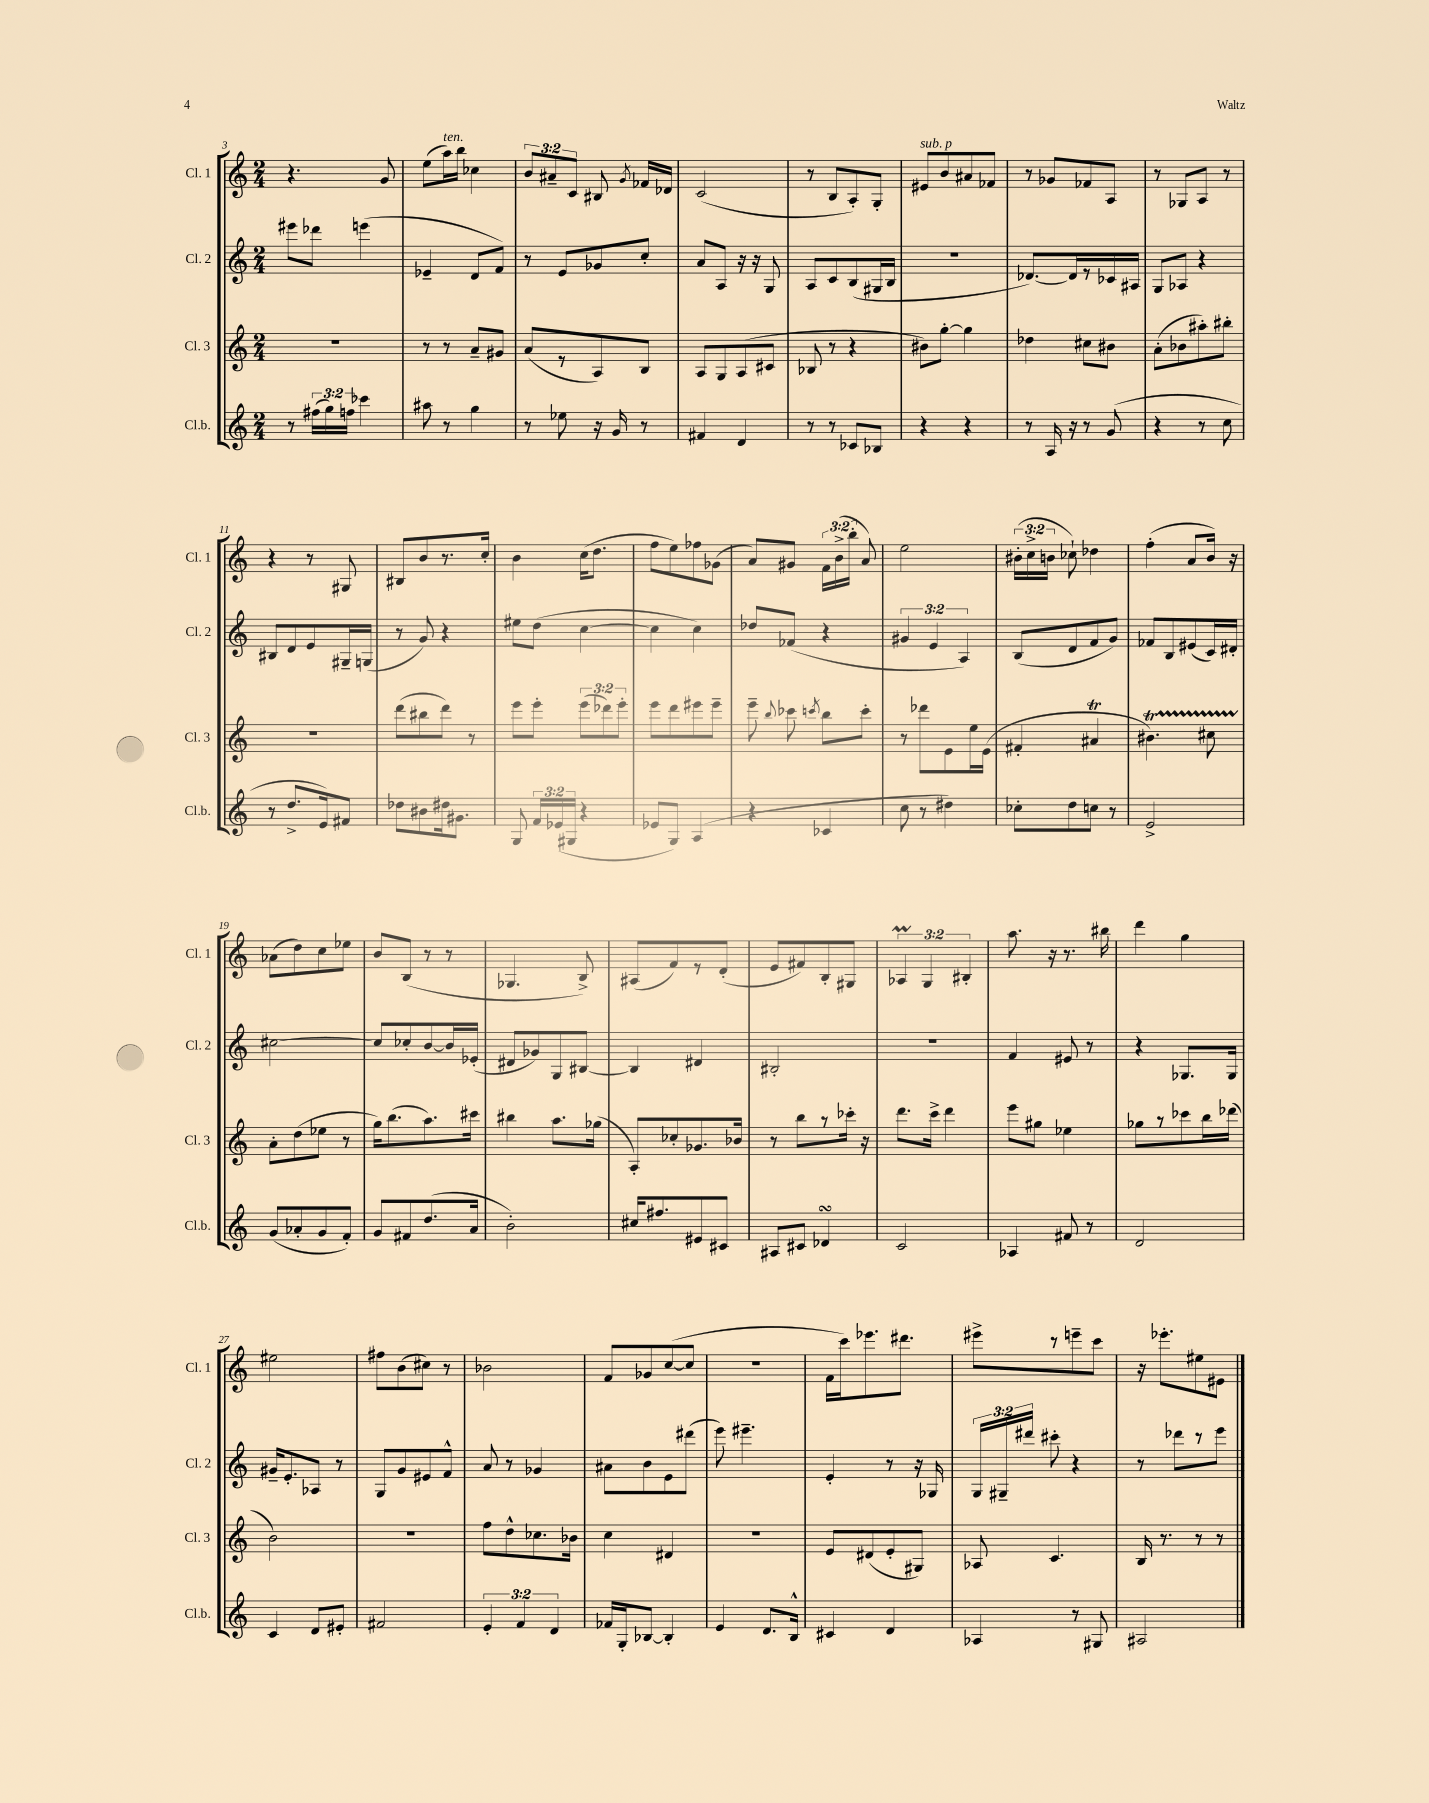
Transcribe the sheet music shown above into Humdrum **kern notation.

**kern	**kern	**kern	**kern
*staff4	*staff3	*staff2	*staff1
*clefG2	*clefG2	*clefG2	*clefG2
*k[]	*k[]	*k[]	*k[]
*M2/4	*M2/4	*M2/4	*M2/4
8r	2r	8eee#	4.r
(24ff#	.	8ddd-	.
24gg)	.	.	.
24ff	.	.	.
4ccc-	.	(4eee	.
.	.	.	8g
=	=	=	=
8aa#	8r	4e-~	(8ee
8r	8r	.	16aa)
.	.	.	16bb
4gg	8a~	8d	4cc-
.	8g#	8f)	.
=	=	=	=
8r	(8a	8r	12b
.	.	.	12a#~
8ee-	8r	8e	.
.	.	.	12c
16r	8A)	8g-	8B#
16g	.	.	.
.	.	.	8qg
8r	8B	8cc'	16f-
.	.	.	16d-
=	=	=	=
4f#	8A	8a	(2c
.	8G	8A	.
4d	(8A	16r	.
.	.	16r	.
.	8c#	8G	.
=	=	=	=
8r	8B-	8A	8r
8r	8r	8c	8B
8c-	4r	(8B	8A')
8B-	.	16G#	8G'
.	.	16B	.
=	=	=	=
4r	8b#)	2r	8e#
.	[8gg'	.	8b
4r	4gg]	.	8a#
.	.	.	8f-
=	=	=	=
8r	4dd-	[8.d-)	8r
16A	.	.	8g-
16r	.	16d-]	.
8r	8cc#	8r	8f-
(8g	8b#	16c-	8A
.	.	16A#	.
=	=	=	=
4r	(8a'	8G	8r
.	8b-	8A-	8G-
8r	8aa#')	4r	8A
8cc	8bb#'	.	8r
=	=	=	=
8r	2r	8B#	4r
8.dd^	.	8d	.
.	.	8e	8r
16e)	.	.	.
8f#	.	16G#~	8G#
.	.	(16G	.
=	=	=	=
8dd-	(8ddd	8r	8B#
8b#	8bb#	8g)	8b
16dd#	8ddd)	4r	8.r
8.g#	.	.	.
.	8r	.	.
.	.	.	16cc'
=	=	=	=
8G	8eee	8ee#	4b
24f	8eee'	(8dd	.
(24e-	.	.	.
24G#	.	.	.
4r	(12eee	[4cc	(16cc
.	.	.	8.dd
.	12ddd-)	.	.
.	12eee'	.	.
=	=	=	=
8e-	8eee	4cc]	8ff
8G)	8ddd	.	8ee)
(4A	8eee#	4cc)	8ff-
.	8eee#~	.	(8g-
=	=	=	=
4r	8eee~	8dd-	8a)
.	8qqbb	.	.
.	8ccc-	(8f-	8g#
.	8qccc	.	.
4c-	8bb	4r	24f
.	.	.	(24b^
.	.	.	24bb'
.	8ccc'	.	8a)
=	=	=	=
8cc	8r	6g#	2ee
8r	8ddd-	.	.
.	.	6e	.
4dd#)	8e	.	.
.	.	6A)	.
.	16ee	.	.
.	(16e	.	.
=	=	=	=
8cc-'	4f#'	(8B	(24b#'
.	.	.	24cc^
.	.	.	24b
8dd	.	8d	8cc-`)
8cc	4a#	8f	4dd-
8r	.	8g)	.
=	=	=	=
2e^	4.b#)	8f-	(4ff'
.	.	8B	.
.	.	(8e#	8a
.	8cc#	16c)	16b)
.	.	16d#'	16r
=	=	=	=
(8g	8a'	[2cc#	(8a-
8a-'	(8dd	.	8dd)
8g	8ee-	.	8cc
8f')	8r	.	8ee-
=	=	=	=
8g	16gg)	8cc#]	8b
.	(8.bb	.	.
8f#	.	8cc-'	(8B
(8.dd	8.aa)	[8b	8r
.	.	16b]	8r
16a	16ccc#	(16e-'	.
=	=	=	=
2b')	4bb#	8d#	4.G-
.	.	8g-)	.
.	8.aa	8G	.
.	.	[8B#	8B^)
.	(16gg-	.	.
=	=	=	=
16cc#	8A')	4B#]	(8A#
8.ff#	.	.	.
.	8cc-'	.	8f)
8e#	8.g-	4d#	8r
8c#	.	.	(8d'
.	16b-	.	.
=	=	=	=
8A#	8r	2B#'	8e
8c#	8bb	.	8f#)
4d-	8r	.	8B'
.	16ccc-'	.	8G#
.	16r	.	.
=	=	=	=
2c	8.ddd	2r	6A-
.	.	.	6G
.	16ccc^	.	.
.	4ddd	.	.
.	.	.	6B#'
=	=	=	=
4A-	8eee	4f	8.aa
.	8gg#	.	.
.	.	.	16r
8f#	4ee-	8e#	8.r
8r	.	8r	.
.	.	.	16bb#
=	=	=	=
2d	8gg-	4r	4ddd
.	8r	.	.
.	8ccc-	8.G-	4gg
.	16bb	.	.
.	(16ddd-	16G-	.
=	=	=	=
4c	2b)	16g#~	2ee#
.	.	8.e'	.
8d	.	8A-	.
8e#'	.	8r	.
=	=	=	=
2f#	2r	8G	8ff#
.	.	8g	(8b
.	.	8e#	8cc#)
.	.	8f^^	8r
=	=	=	=
6e'	8ff	8a	2b-
.	8dd^^	8r	.
6f	.	.	.
.	8.cc-	4g-	.
6d	.	.	.
.	16b-	.	.
=	=	=	=
16f-	4cc	8a#	8f
16G'	.	.	.
[8B-	.	8b	8g-
4B-']	4d#	8e	([8cc
.	.	(8ddd#	8cc]
=	=	=	=
4e	2r	8eee)	2r
.	.	4.eee#~	.
8.d	.	.	.
16B^^	.	.	.
=	=	=	=
4c#	8e	4e'	16f
.	.	.	16ccc)
.	(8d#	.	8.eee-
4d	8e'	8r	.
.	.	.	8.ddd#
.	8G#)	16r	.
.	.	16G-	.
=	=	=	=
4A-	8A-	24G	8eee#^
.	.	24G#~	.
.	.	24ddd#	.
.	4.c	8ccc#'	8r
8r	.	4r	8eee~
8G#	.	.	8ccc
=	=	=	=
2A#	16B	8r	16r
.	8.r	.	8.eee-'
.	.	8ddd-	.
.	8r	8r	8ee#
.	8r	8eee	8e#
==	==	==	==
*-	*-	*-	*-
